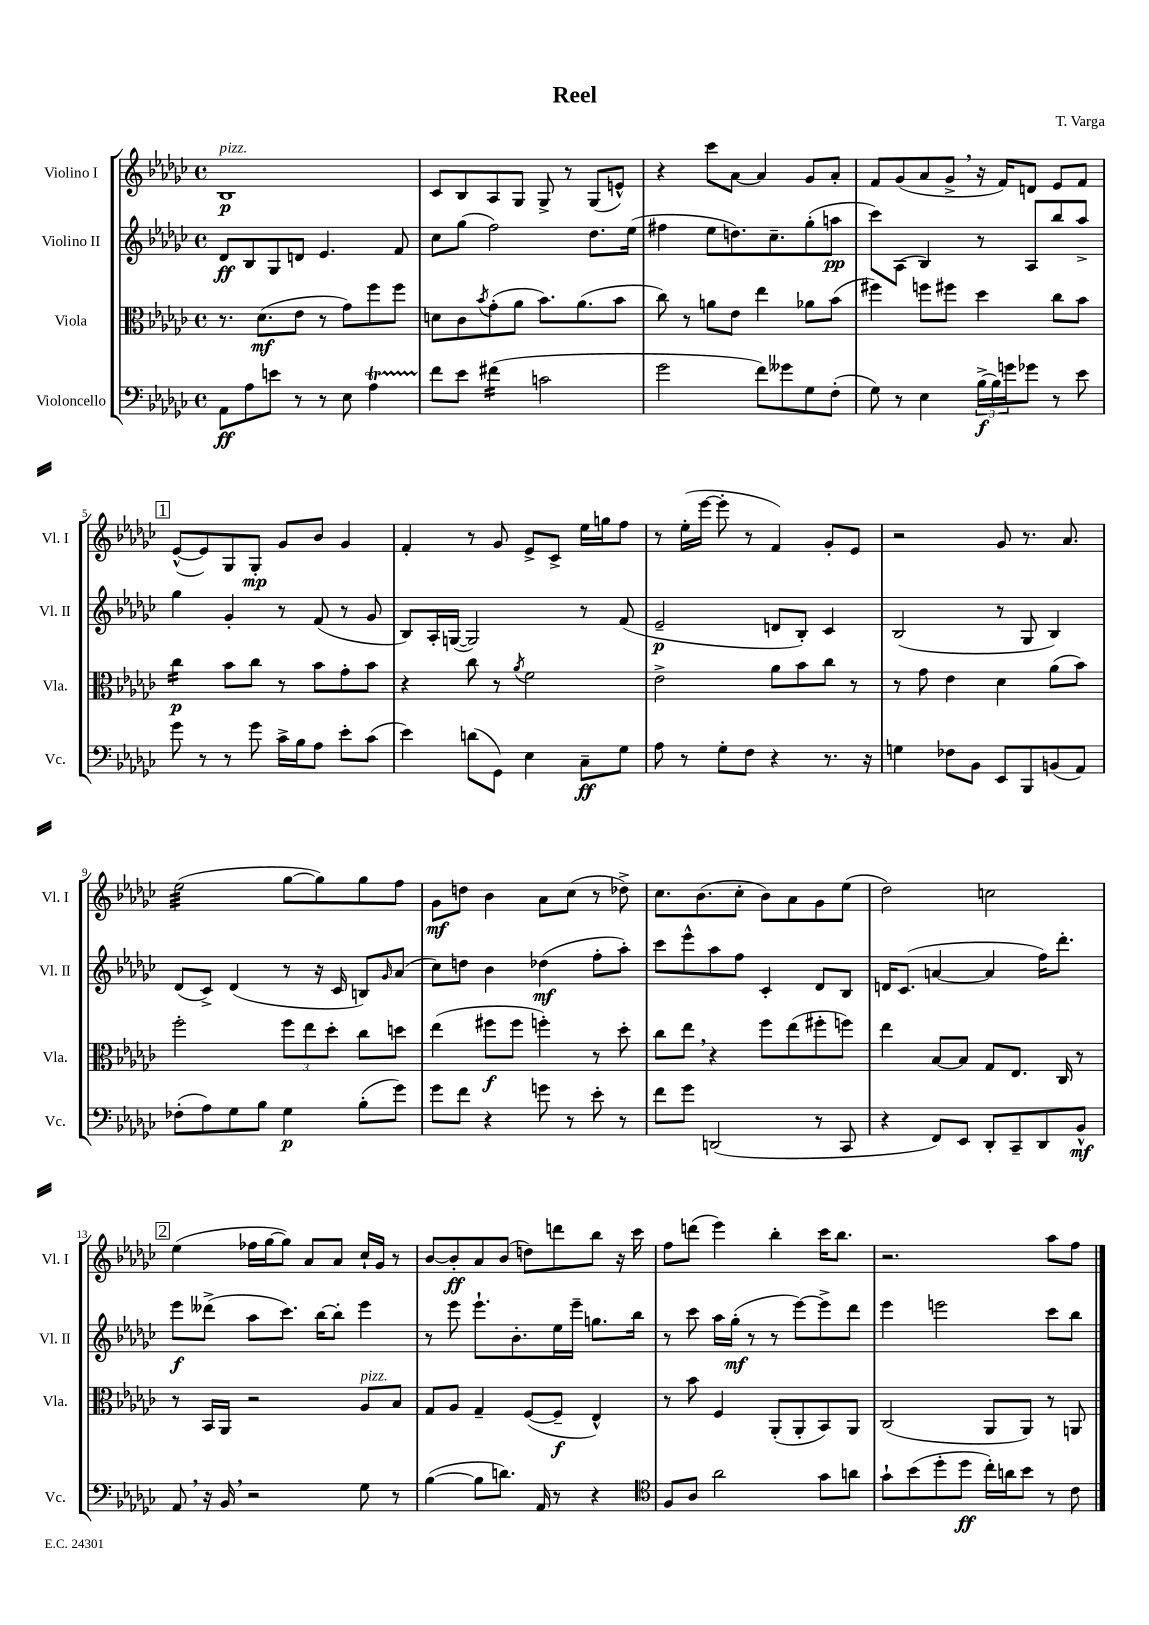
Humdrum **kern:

**kern	**kern	**kern	**kern
*staff4	*staff3	*staff2	*staff1
*clefF4	*clefC3	*clefG2	*clefG2
*k[b-e-a-d-g-c-]	*k[b-e-a-d-g-c-]	*k[b-e-a-d-g-c-]	*k[b-e-a-d-g-c-]
*M4/4	*M4/4	*M4/4	*M4/4
*met(c)	*met(c)	*met(c)	*met(c)
8AA-	8.r	8d-	1B-
8A-	.	8B-	.
.	(8.d-	.	.
8e	.	8G-	.
8r	8e-	8d	.
8r	8r	4.e-	.
8E-	8g-)	.	.
4A-	8ff	.	.
.	8ff	8f	.
=	=	=	=
8f	8d	8cc-	8c-
8e-	8c-	(8gg-	8B-
.	8qb-	.	.
(4f#	(8g-'	2ff)	8A-
.	8a-	.	8G-
2c	8.b-)	.	8G-^
.	.	.	8r
.	(8.a-	.	.
.	.	8.dd-	(8G-
.	8b-	.	8e^^)
.	.	(16ee-	.
=	=	=	=
2g-	8cc-)	4ff#	4r
.	8r	.	.
.	8a	8ee-	8ccc-
.	8e-	8.dd)	[8a-
8f)	4ee-	.	4a-]
.	.	8.cc-~	.
8g--	.	.	.
8G-	8a-	(8gg-'	8g-
(8F'	(8b-	8aa	8a-'
=	=	=	=
8G-)	4ff#)	8ccc-)	8f
8r	.	(8A-	(8g-
4E-	8ff	4B-)	8a-
.	8ff#	.	8g-^
(24B-^	4dd-	8r	16r
24B-)	.	.	.
.	.	.	16f)
24g	.	.	.
8g-	.	8A-	8d
8r	8cc-	8bb-	8e-
8e-	8b-	8aa-^	8f
=	=	=	=
8g-	4cc-	4gg-	([8e-^^
8r	.	.	8e-])
8r	8b-	4g-'	8G-
8g-	8cc-	.	8G-'
16c-^	8r	8r	8g-
16B-	.	.	.
8A-	8b-	(8f	8b-
8e-'	8g-'	8r	4g-
(8c-	8b-	8g-	.
=	=	=	=
4e-)	4r	8B-)	4f'
.	.	16A-'	.
.	.	([16G	.
(8d	8cc-	2G])	8r
8GG-)	8r	.	8g-
.	8qa-	.	.
4E-	2f	.	8e-^
.	.	.	8c-^
8C-~	.	8r	16ee-
.	.	.	16gg
8G-	.	(8f	8ff
=	=	=	=
8A-	2e-^	2e-~	8r
8r	.	.	(16ee-'
.	.	.	[16eee-
8G-'	.	.	8eee-']
8F	.	.	8r
4r	8a-	8d	4f)
.	8b-	8B-')	.
8.r	8cc-	4c-	8g-'
.	8r	.	8e-
16r	.	.	.
=	=	=	=
4G	8r	(2B-	2r
.	8g-	.	.
8F-	4e-	.	.
8BB-	.	.	.
8EE-	4d-	8r	8g-
8BBB-	.	8G-	8.r
(8BB	(8a-	4B-)	.
.	.	.	8.a-
8AA-)	8b-)	.	.
=	=	=	=
(8F-'	2ff'	(8d-	(2ee-
8A-)	.	8c-^)	.
8G-	.	(4d-	.
8B-	.	.	.
4G-	12ff	8r	[8gg-
.	12ee-	.	.
.	.	16r	8gg-])
.	12dd-'	.	.
.	.	16c-	.
(8B-'	8cc-	8B)	8gg-
.	.	16qqg-	.
8g-)	8dd	(8a-	8ff
=	=	=	=
8g-	(4ee-	8cc-)	8g-
8f	.	8dd	8dd
4r	8ff#	4b-	4b-
.	8ff#	.	.
8g	4ff')	(4dd-	8a-
8r	.	.	(8cc-
8e-'	8r	8ff'	8r
8r	8dd-'	8aa-')	8dd-^)
=	=	=	=
8f	8cc-	8ccc-	8.cc-
8g-	8ee-	8eee-^^	.
.	.	.	(8.b-
(2DD	4r	8aa-	.
.	.	8ff	8cc-'
.	8ff	4c-'	8b-)
.	(8ee-	.	8a-
8r	8ff#'	8d-	8g-
8CC-	8ff)	8B-	(8ee-
=	=	=	=
4r	4ee-	16d	2dd-)
.	.	(8.c-	.
8FF)	[8B-	[4a	.
8EE-	8B-]	.	.
8DD-'	8G-	4a]	2cc
8CC-~	8.E-	.	.
8DD-	.	16ff)	.
.	16C-	8.ddd-'	.
8BB-^^	8r	.	.
=	=	=	=
8AA-	8r	8eee-	(4ee-
16r	16BB-	(8ddd--^	.
16BB-	16AA-	.	.
2r	2r	8aa-	16ff-
.	.	.	[16gg-
.	.	8.ccc-)	8gg-])
.	.	.	8a-
.	.	[16bb-	.
.	.	8bb-']	8a-
8G-	8A-	4eee-	16cc-`
.	.	.	16g-
8r	8B-	.	8r
=	=	=	=
([4B-	8G-	8r	[8b-
.	8A-	8eee-	8b-']
8B-]	4G-~	8.eee-`	8a-
8.d)	.	.	(8b-
.	.	8.b-'	.
.	([8F	.	8dd)
16AA-	.	.	.
8r	8F~]	16ee-	8ddd
.	.	16eee-~	.
4r	4E-^^)	8.gg	8bb-
.	.	.	16r
.	.	16bb-	16ccc-
=	=	=	=
*clefC4	*	*	*
8F	8r	8r	8ff
8A-	8b-	8ccc-	(8ddd
2a-	4F	16aa-	4eee-)
.	.	(16gg-'	.
.	.	8r	.
.	(8AA-'	8r	4bb-'
.	8AA-'	[8eee-)	.
8g-	8BB-)	8eee-^]	16ccc-
.	.	.	8.bb-
8a	8AA-	8ddd-	.
=	=	=	=
8g-`	(2C-	4eee-	2.r
(8b-	.	.	.
8dd-'	.	2eee	.
8dd-	.	.	.
16cc-')	8AA-	.	.
16a	.	.	.
8b-	8AA-)	.	.
8r	8r	8ccc-	8aa-
8c-	8AA	8bb-	8ff
==	==	==	==
*-	*-	*-	*-
